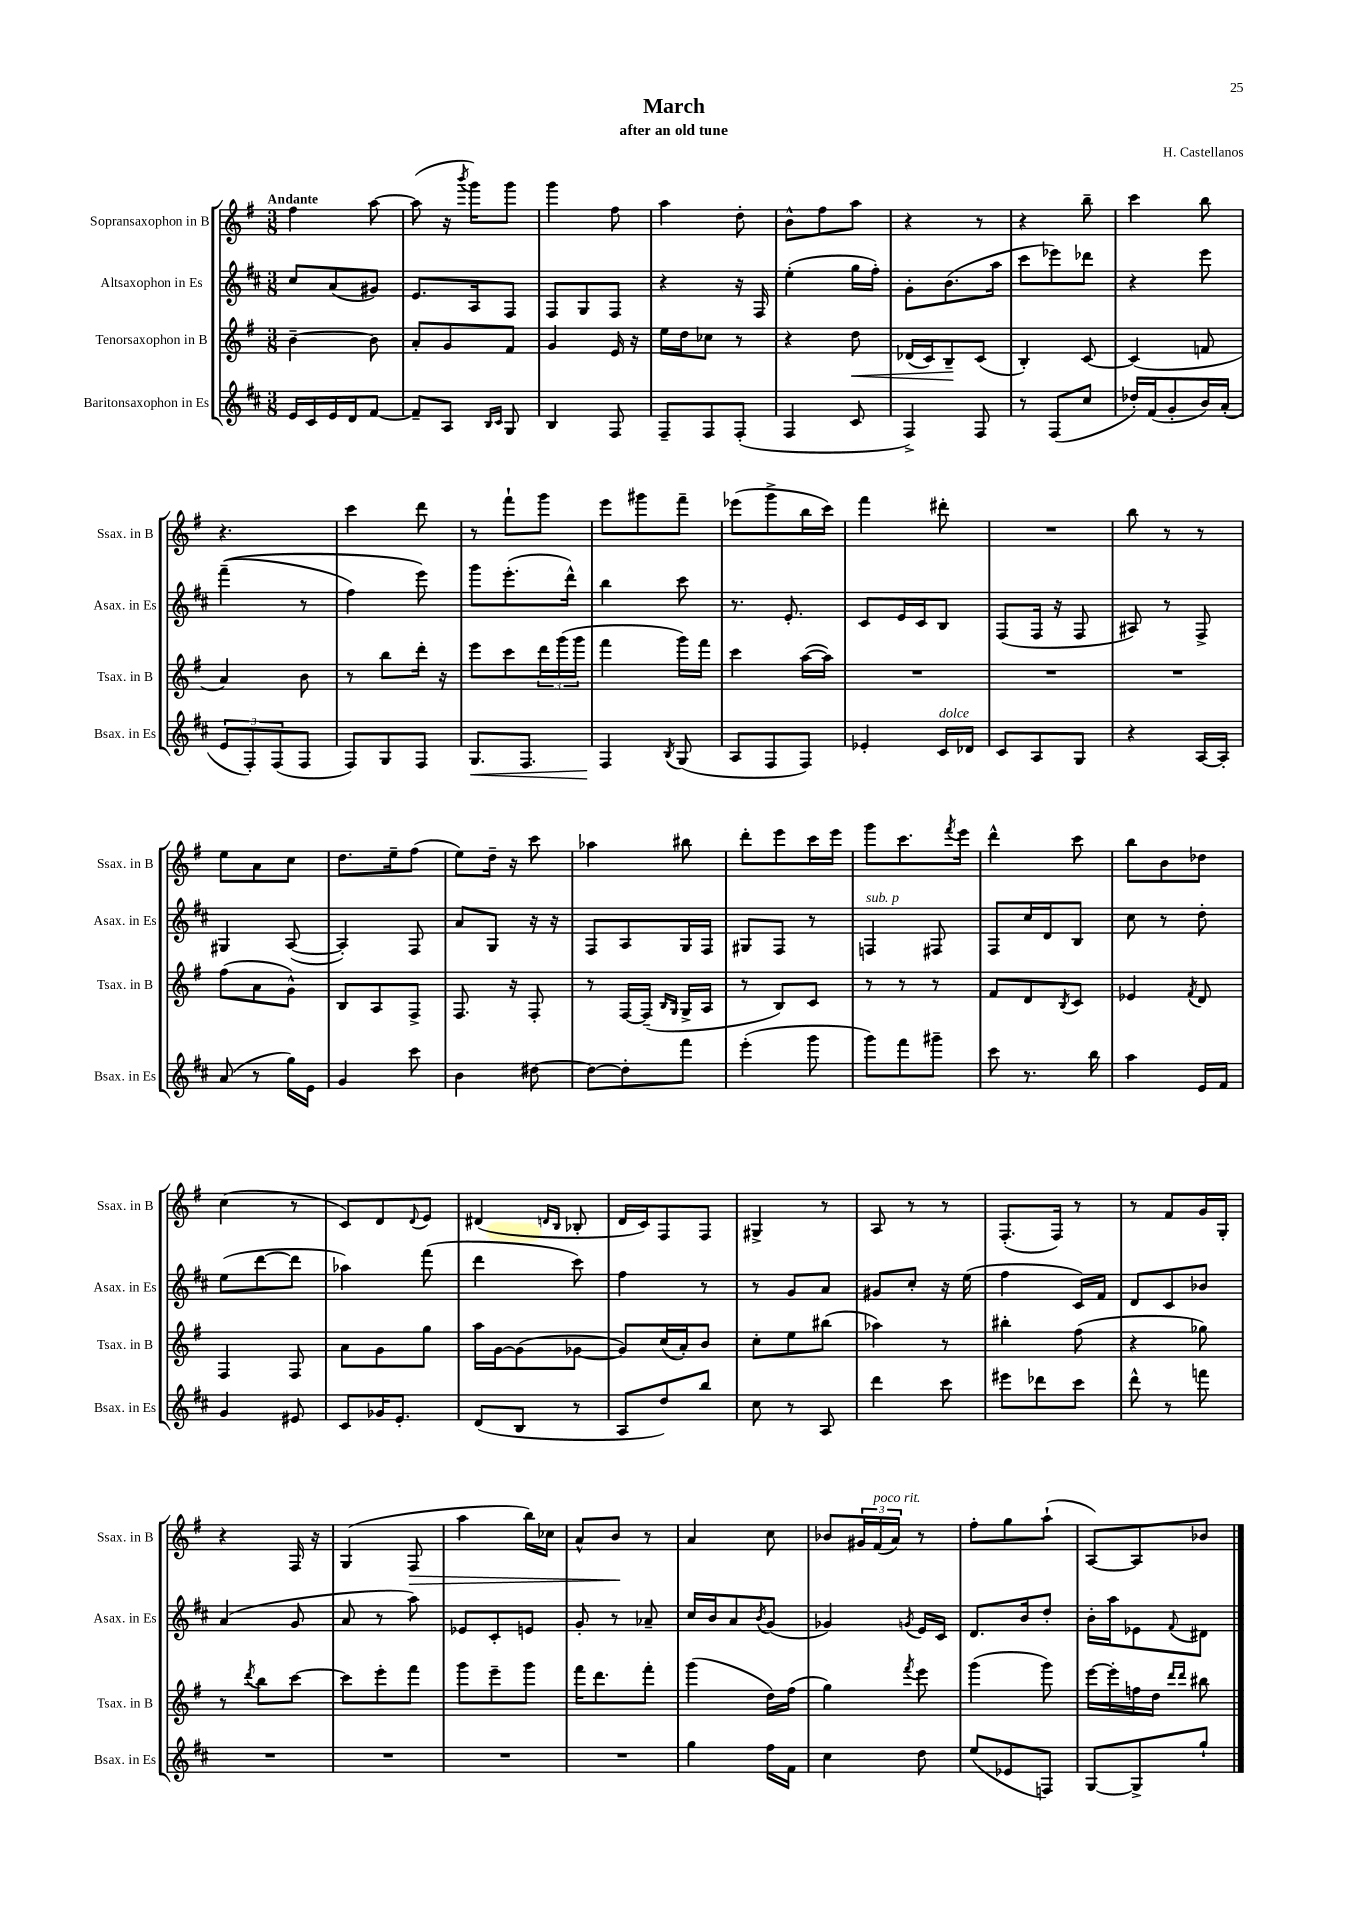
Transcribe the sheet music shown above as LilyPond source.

\header { title = "March" composer = "H. Castellanos" subtitle = "after an old tune" }
<<
\new StaffGroup <<
\new Staff = "s0" \with { instrumentName = "Sopransaxophon in B" shortInstrumentName = "Ssax. in B" } {
    \clef treble \key g \major \numericTimeSignature \time 3/8 \tempo "Andante"
    fis''4 a''8~ |
    a''8( r16 \acciaccatura { b'''8 } g'''16) g'''8 |
    g'''4 fis''8 |
    a''4 d''8-. |
    b'8-^ fis''8 a''8 |
    r4 r8 |
    r4 b''8-- |
    c'''4 b''8 |
    r4. |
    c'''4 d'''8 |
    r8 fis'''8-! g'''8 |
    e'''8 gis'''8 fis'''8-- |
    ees'''8( g'''8-> b''16 c'''16) |
    fis'''4 dis'''8-. |
    R4. |
    b''8 r8 r8 |
    e''8 a'8 c''8 |
    d''8. e''16-- fis''8( |
    e''8) d''16-- r16 c'''8 |
    aes''4 bis''8 |
    d'''8-. e'''8 c'''16 e'''16 |
    g'''8 c'''8. \acciaccatura { fis'''8 } e'''16 |
    d'''4-^ c'''8 |
    b''8 b'8 des''8 |
    c''4( r8 |
    c'8) d'8 \appoggiatura { d'8 } e'8 |
    dis'4( \grace { d'16 b16 } bes8-. |
    d'16 c'16) fis8 fis8 |
    gis4-> r8 |
    a8 r8 r8 |
    fis8.-.( fis16) r8 |
    r8 fis'8 g'16 g16-. |
    r4 fis16 r16 |
    g4( fis8\> |
    a''4 b''16) ces''16 |
    a'8-^ b'8\! r8 |
    a'4 c''8 |
    bes'8 \tuplet 3/2 { gis'16 fis'16^\markup { \italic "poco rit." }( a'16) } r8 |
    fis''8-. g''8 a''8-!( |
    a8~) a8 bes'8 \bar "|." |
}
\new Staff = "s1" \with { instrumentName = "Altsaxophon in Es" shortInstrumentName = "Asax. in Es" } {
    \clef treble \key d \major \numericTimeSignature \time 3/8
    cis''8 a'8( gis'8) |
    e'8. a16 fis8 |
    fis8 g8 fis8 |
    r4 r16 fis16 |
    e''4-.( g''16 fis''16-.) |
    g'8-. b'8.( a''16 |
    cis'''8 ees'''8) des'''8 |
    r4 e'''8 |
    fis'''4--(\( r8 |
    fis''4) e'''8\) |
    g'''8 e'''8.-.( d'''16-^) |
    b''4 cis'''8 |
    r8. e'8.-. |
    cis'8 e'16 cis'16 b8 |
    fis8( fis16 r16 fis8 |
    ais8) r8 fis8-> |
    gis4 a8~( |
    a4-.) fis8 |
    a'8 g8 r16 r16 |
    fis8 a8 g16 fis16 |
    gis8 fis8 r8 |
    f4^\markup { \italic "sub. p" } fis8 |
    fis8 cis''16 d'16 b8 |
    cis''8 r8 d''8-. |
    e''8( d'''8~ d'''8 |
    aes''4) fis'''8( |
    d'''4 cis'''8) |
    fis''4 r8 |
    r8 g'8 a'8 |
    gis'8 cis''8-. r16 e''16( |
    fis''4 cis'16) fis'16 |
    d'8 cis'8 bes'8 |
    a'4( g'8 |
    a'8 r8 a''8) |
    ees'8 cis'8-. e'8 |
    g'8-. r8 aes'8-- |
    cis''16 b'16 a'8 \acciaccatura { b'8 } g'8( |
    ges'4) \acciaccatura { g'8 } e'16 cis'16 |
    d'8. b'16 d''8-. |
    b'16-. a''16 ees'8 \appoggiatura { fis'8 } dis'8 \bar "|." |
}
\new Staff = "s2" \with { instrumentName = "Tenorsaxophon in B" shortInstrumentName = "Tsax. in B" } {
    \clef treble \key g \major \numericTimeSignature \time 3/8
    b'4~-- b'8 |
    a'8-. g'8 fis'8 |
    g'4 e'16 r16 |
    e''16 d''16 ces''8 r8 |
    r4 d''8\< |
    des'16( c'16) b8--\! c'8( |
    b4-.) c'8~ |
    c'4( f'8 |
    a'4) b'8 |
    r8 b''8 d'''16-. r16 |
    e'''8 c'''8 \tuplet 3/2 { d'''16 g'''16( g'''16 } |
    fis'''4 g'''16) fis'''16 |
    c'''4 a''16~( a''16) |
    R4. |
    R4. |
    R4. |
    fis''8( a'8 g'8-^) |
    b8 a8 fis8-> |
    fis8. r16 fis8-. |
    r8 fis16~ fis16--( \grace { b16 g16 } g16-> a16 |
    r8 b8) c'8 |
    r8 r8 r8 |
    fis'8 d'8 \acciaccatura { b8 } c'8 |
    ees'4 \acciaccatura { fis'8 } d'8 |
    fis4 fis8 |
    a'8 g'8 g''8 |
    a''16 g'16~ g'8( ges'8~ |
    ges'8) c''16( a'16-.) b'8 |
    c''8-. e''8 bis''8( |
    aes''4) r8 |
    bis''4-. fis''8( |
    r4 ges''8) |
    r8 \acciaccatura { d'''8 } b''8 c'''8~ |
    c'''8 e'''8-. fis'''8 |
    g'''8 e'''8-- g'''8 |
    fis'''16 d'''8. fis'''8-. |
    g'''4( d''16) fis''16( |
    g''4) \acciaccatura { fis'''8 } e'''8 |
    g'''4( g'''8) |
    e'''16~ e'''16-. f''16 d''16 \grace { d'''16 d'''16 } bis''8 \bar "|." |
}
\new Staff = "s3" \with { instrumentName = "Baritonsaxophon in Es" shortInstrumentName = "Bsax. in Es" } {
    \clef treble \key d \major \numericTimeSignature \time 3/8
    e'16 cis'16 e'16 d'16 fis'8~ |
    fis'8-- a8 \grace { b16 cis'16 } g8 |
    b4 fis8 |
    fis8-- fis8 fis8-.( |
    fis4 cis'8 |
    fis4->) fis8 |
    r8 fis8( cis''8 |
    des''16-.) fis'16( g'8-. b'16) a'16-.( |
    \tuplet 3/2 { e'8 fis8-.) fis8( } fis8 |
    fis8) g8 fis8 |
    g8.\< fis8. |
    fis4\! \acciaccatura { b8 } g8( |
    a8 fis8 fis8) |
    ees'4-. cis'16^\markup { \italic "dolce" } des'16 |
    cis'8 a8 g8 |
    r4 a16~ a16-. |
    a'8( r8 g''16) e'16 |
    g'4 cis'''8 |
    b'4 dis''8~ |
    dis''8~ dis''8-. fis'''8 |
    e'''4-.( g'''8 |
    g'''8) fis'''8 gis'''8-- |
    cis'''8 r8. b''16 |
    a''4 e'16 fis'16 |
    g'4 eis'8 |
    cis'8 ges'16 e'8.-. |
    d'8( b8 r8 |
    a8 d''8) b''8 |
    cis''8 r8 a8 |
    d'''4 cis'''8 |
    eis'''8 des'''8 cis'''8 |
    d'''8-^ r8 f'''8 |
    R4. |
    R4. |
    R4. |
    R4. |
    g''4 fis''16 fis'16 |
    cis''4 d''8 |
    e''8( ees'8 f8) |
    g8~ g8-> g''8-! \bar "|." |
}
>>
>>
\layout { \context { \Score \remove "Bar_number_engraver" } }
